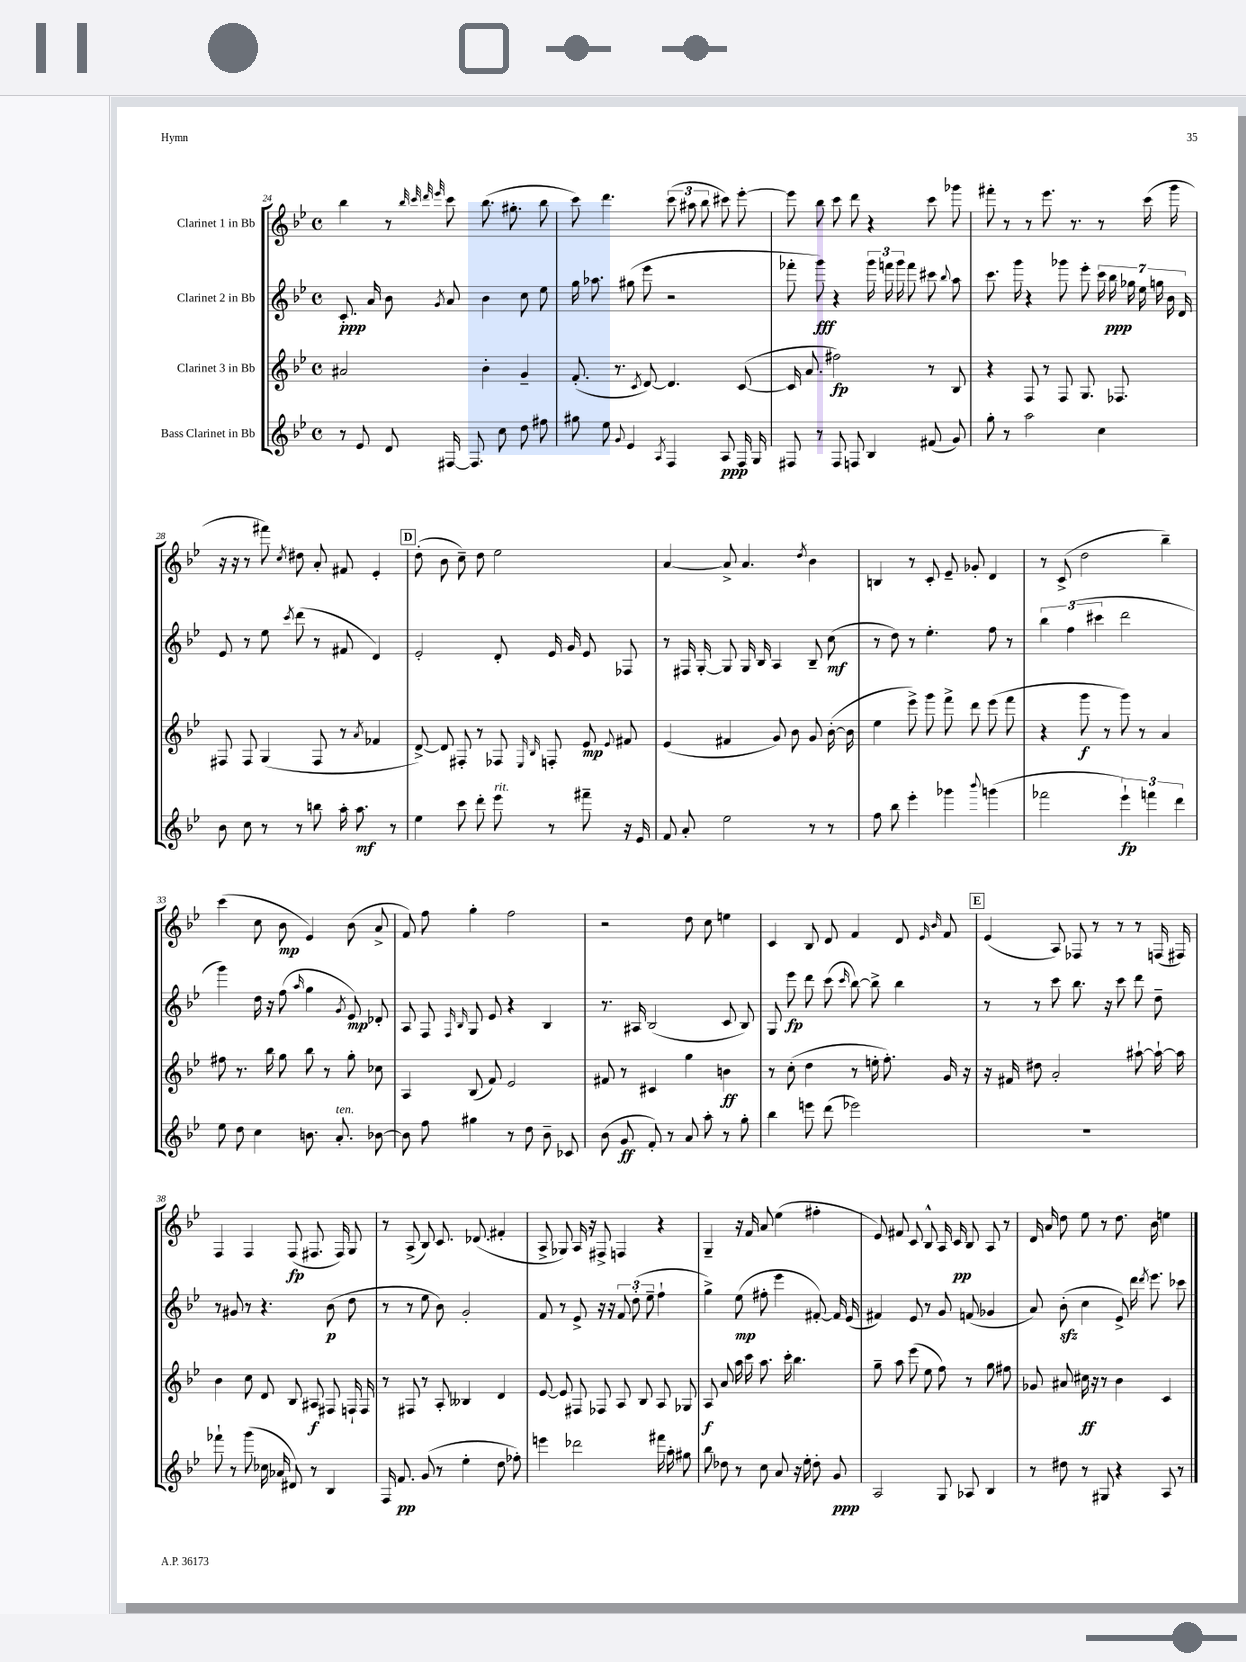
<<
\new StaffGroup <<
\new Staff = "s0" \with { instrumentName = "Clarinet 1 in Bb" } {
    \clef treble \key bes \major \defaultTimeSignature \time 4/4
    \autoBeamOff bes''4 r8 \grace { bes''32 c'''32 d'''32 ees'''32 } c'''8 bes''8.( gis''8.-. bes''8 |
    c'''8) d'''4. \tuplet 3/2 { c'''8( ais''8 bes''8 } cis'''8) ees'''8~-. |
    ees'''8 bes''8 c'''8 d'''8 r4 c'''8 ges'''8 |
    fis'''8-. r8 r8 ees'''8. r8. r8 c'''16( g'''16 |
    r16 r16 r8 fis'''8) \acciaccatura { c''8 } dis''8 a'8-. fis'8 ees'4-. |
    \mark \markup { \box "D" } d''8-.( bes'8 c''8--) d''8 ees''2 |
    a'4~ a'8-> a'4. \acciaccatura { d''8 } bes'4 |
    b4 r8 c'8-. ees'8-- ges'8-. d'4 |
    r8 c'8->( d''2 bes''4--) |
    c'''4( c''8 bes'8\mp ees'4) bes'8( a'8-> |
    f'8) f''8 g''4-. f''2 |
    r2 d''8 c''8 e''4 |
    c'4 bes8 d'8 f'4 d'8 \grace { ees'16 bes'16 } f'8 |
    \mark \markup { \box "E" } ees'4( a8) fes8 r8 r8 r8 f16( fis16) |
    f4 f4 f8\fp( fis8. fis16) g8 |
    r8 a8->( bes8) c'8. des'8.( fis'4-. |
    a8-> ges8) a16 r16 fis8-> f4 r4 |
    g4-- r16 f'16 a'8 ees''4( fis''4-. |
    ees'8) fis'8 c'8 bes8-^ a16 c'16\pp bes8 a8 r8 |
    d'16 a'16 d''8 ees''8 r8 d''8. bes'16 e''4 \bar "|." |
}
\new Staff = "s1" \with { instrumentName = "Clarinet 2 in Bb" } {
    \clef treble \key bes \major \defaultTimeSignature \time 4/4
    \autoBeamOff c'8.-.\ppp a'16 bes'8 \acciaccatura { g'8 } a'8 bes'4 c''8 ees''8 |
    g''16 aes''8. gis''8( ees'''8 r2 |
    fes'''8-. g'''8\fff) r4 \tuplet 3/2 { g'''16 f'''16 g'''16 } f'''8 cis'''8 \appoggiatura { bes''8 } a''8 |
    c'''8. g'''16 r4 ges'''8 ees'''8-. \tuplet 7/4 { c'''16 bes''16\ppp ges''16 ees''16 g''16 bes'16 d'16 } |
    ees'8 r8 ees''8 \acciaccatura { c'''8 } d'''8( r8 fis'8 d'4) |
    \mark \markup { \box "D" } ees'2-. d'8-. ees'16 g'16 ees'8 fes8 |
    r8 fis16 g16~-. g8 g16 bes16 a4 bes8-- c''8\mf( |
    r8 d''8) r8 ees''4.-. f''8 r8 |
    \tuplet 3/2 { bes''4 f''4( cis'''4 } d'''2 |
    g'''4) d''16 r16 f''8( \grace { a''16 } g''4 \acciaccatura { g'8 } ees'8\mp) des'8-. |
    a8 f8 \grace { f16 bes16 } g8 ees'8 r4 bes4 |
    r8. ais16 bes2( c'8 bes8) |
    g8 ees'''8\fp d'''8 c'''8( \grace { c'''16 } bes''8~) bes''8-> bes''4 |
    \mark \markup { \box "E" } r8 r8 c'''8 bes''8. r16 c'''8 d'''8 d''8-- |
    r8 gis'8 r8 r4. bes'8\p( d''8 |
    r8 r8 ees''8 bes'8) g'2-. |
    f'8 r8 ees'8-> r16 r16 \tuplet 3/2 { f'8 d''8-.( ees''8-- } f''4-! |
    g''4->) ees''8\mp( fis''8-. ees'''4 fis'8~-.) fis'16 ees'16( |
    fis'4) ees'8 r8 g'8 f'8( ges'4 |
    a'8) bes'8-.\sfz( c''4 ees'8->) d'''16 \acciaccatura { d'''8 } ees'''8. ces'''8 \bar "|." |
}
\new Staff = "s2" \with { instrumentName = "Clarinet 3 in Bb" } {
    \clef treble \key bes \major \defaultTimeSignature \time 4/4
    \autoBeamOff ais'2 bes'4-. g'4-- |
    f'8.-.( r8. \acciaccatura { c'8 } d'8~) d'4. c'8~( |
    c'16 a'8. fis''2\fp) r8 bes8 |
    r4 f8 r8 f8 g8. fes8. |
    fis8 fis8 g4( fis8 r8 \acciaccatura { a'8 } fes'4 |
    \mark \markup { \box "D" } d'8~->) d'8 fis8-. r8 fes8 \grace { ees16 bes16 } f8-. ees'8\mp \appoggiatura { ees'8 } fis'8 |
    ees'4( fis'4 g'8) bes'8 g'8 bes'16~-.( bes'16 |
    ees''4 ees'''8->) g'''8 f'''8-> d'''8 ees'''8( f'''8 |
    r4 g'''8\f r8 g'''8) r8 a'4 |
    fis''8 r8. bes''16 g''8 bes''8 r8 g''8-. ces''8 |
    a4 bes8( f'8) ees'2 |
    fis'8 r8 cis'4 g''4 b'4\ff |
    r8 c''8-.( d''4 r8 e''16-. f''8.-.) g'16 r16 |
    \mark \markup { \box "E" } r16 fis'16 dis''8 a'2-. ais''8~-! ais''16~-! ais''16 |
    bes'4 c''8 d'8 bes8 ais8\f fis8 f16-! f16 |
    r8 fis8 r8 a8-. beses4 d'4 |
    ees'8~ ees'8 fis8 fes8 a8 bes8 a8 ges8 |
    a8\f a'8 a''16 c'''16 a''8. c'''16-. bes''4. |
    g''8-- a''8 ees'''8( ees''8 f''8) r8 g''8 fis''8 |
    ges'8 ais'8 cis''16\ff r16 r8 bes'4 c'4 \bar "|." |
}
\new Staff = "s3" \with { instrumentName = "Bass Clarinet in Bb" } {
    \clef treble \key bes \major \defaultTimeSignature \time 4/4
    \autoBeamOff r8 ees'8 d'8 fis16~ fis8. c''8 d''8 fis''8 |
    gis''8 ees''8 \appoggiatura { g'8 } ees'4 \acciaccatura { a8 } f4 a8\ppp f16 g16 |
    fis8 r8 fis8 f8 bes4 fis'8( g'8) |
    g''8-. r8 a''2 c''4 |
    bes'8 c''8 r8 r8 b''8 a''16-. a''8.\mf r8 |
    \mark \markup { \box "D" } ees''4 c'''8 d'''8-. ees'''8^\markup { \italic "rit." } r8 fis'''8-- r16 ees'16 |
    f'8 a'8-. ees''2 r8 r8 |
    f''8 bes''8 ees'''4-. ges'''4 \appoggiatura { bes'''8 } g'''4( |
    fes'''2 \tuplet 3/2 { ees'''4-!\fp) f'''4 d'''4 } |
    ees''8 d''8 c''4 b'8. a'8.-.^\markup { \italic "ten." } bes'8~ |
    bes'8 f''8 gis''4 r8 d''8 bes'8-- ces'8 |
    bes'8( g'8\ff f'8-.) r8 a'8 a''8-. r8 g''8-. |
    bes''4 e'''8 d'''8( ees'''2) |
    \mark \markup { \box "E" } R1 |
    fes'''8-! r8 g'''8( ces''16 aes'16 dis'8) r8 bes4 |
    f16 f'8.\pp g'8( r8 ees''4-. d''8 fes''8-.) |
    e'''4 des'''2 fis'''16 a''16-. gis''8 |
    bes''8 des''8 r8 c''8 a'8 r16 ees''16-. des''8-. g'8\ppp |
    a2 g8 aes8 bes4 |
    r8 dis''8 r8 gis8 r4 a8 r8 \bar "|." |
}
>>
>>
\layout { \context { \Score currentBarNumber = #24 } }
